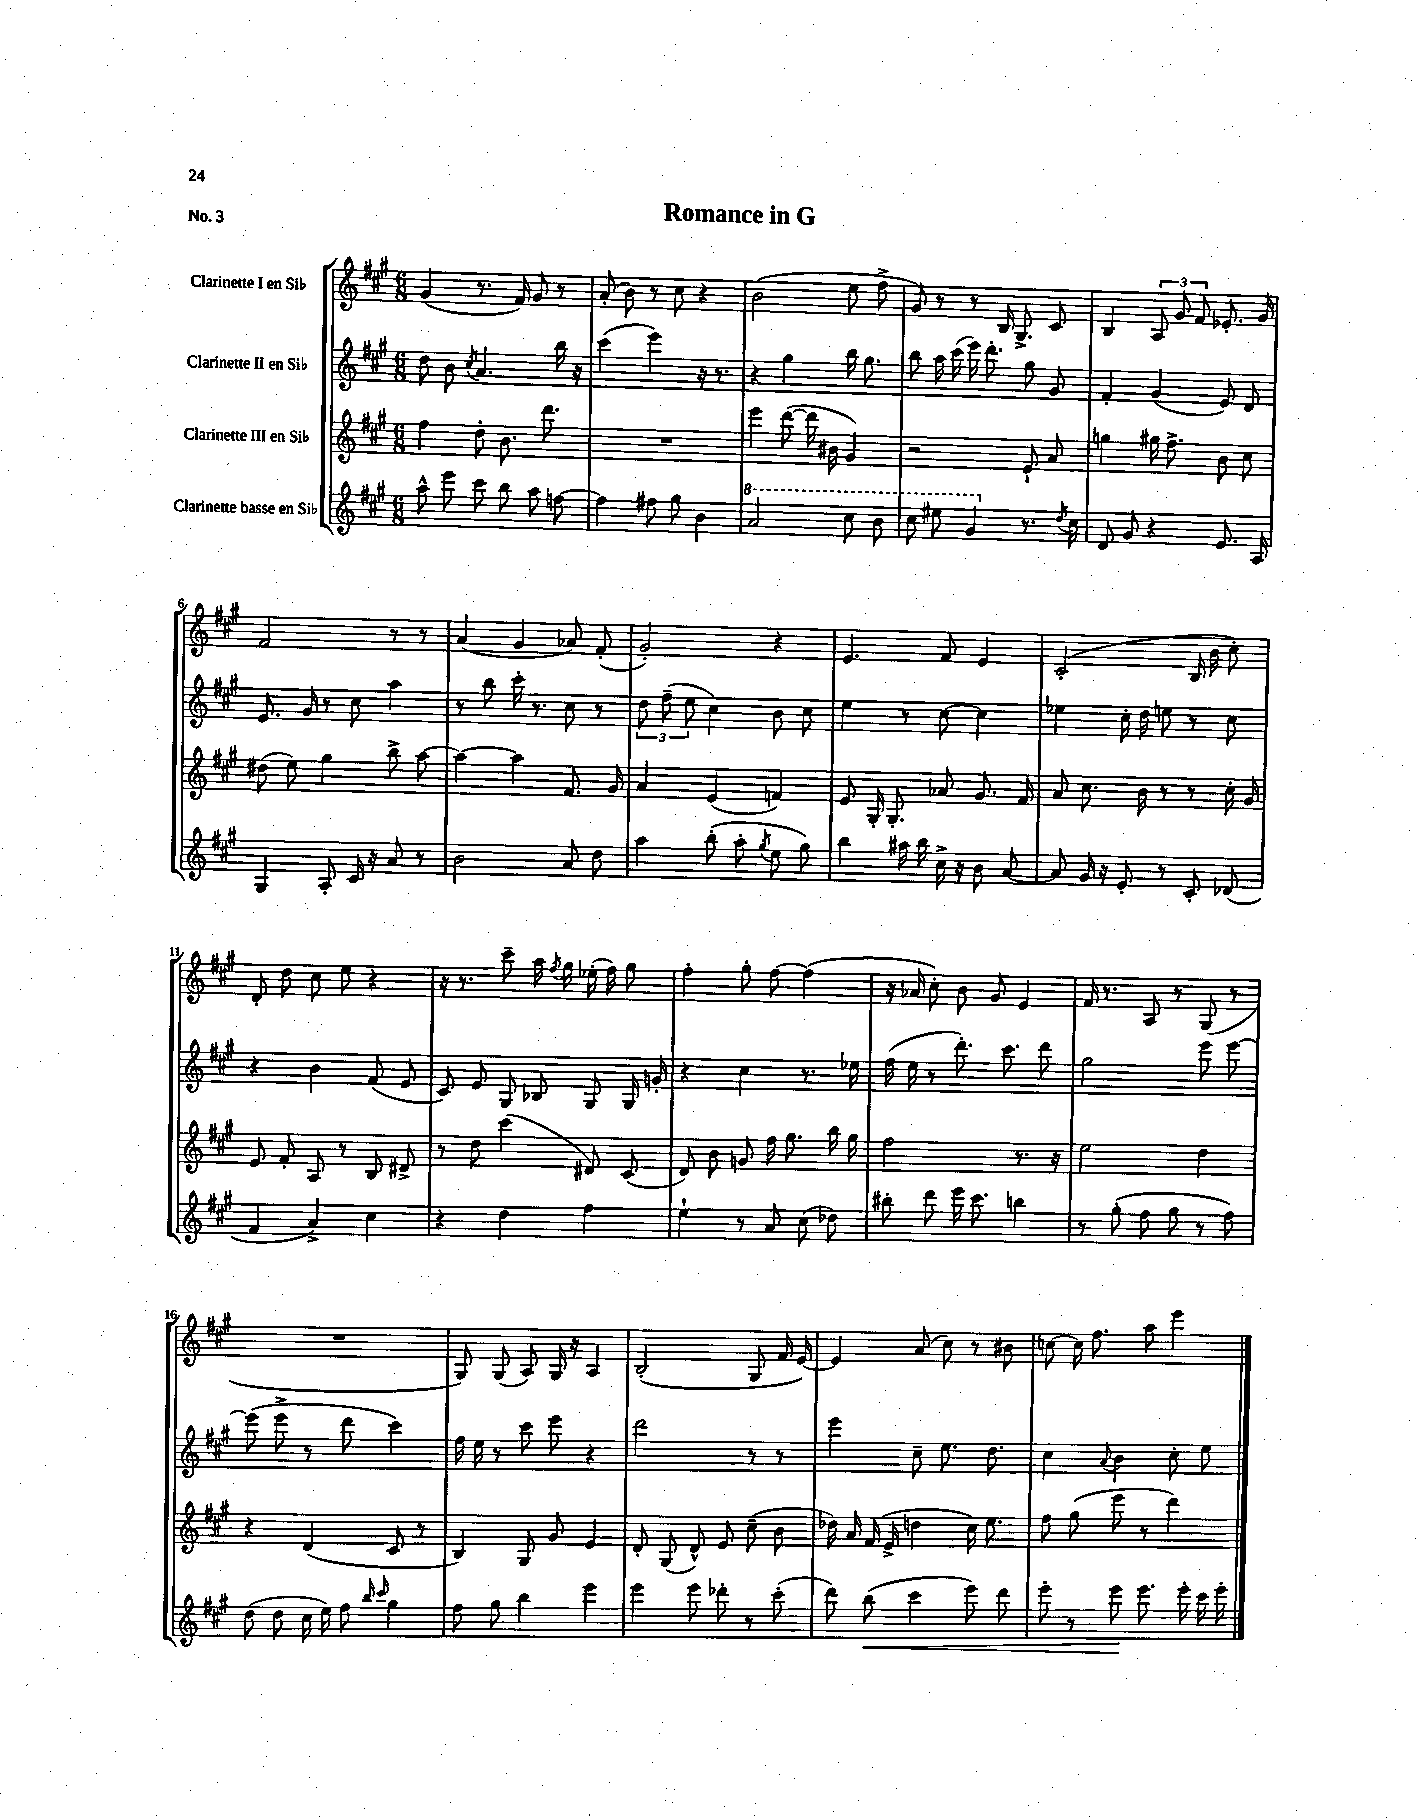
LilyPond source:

\header { title = "Romance in G" piece = "No. 3" }
<<
\new StaffGroup <<
\new Staff = "s0" \with { instrumentName = "Clarinette I en Sib" } {
    \clef treble \key a \major \numericTimeSignature \time 6/8
    \autoBeamOff gis'4( r8. fis'16) gis'8 r8 |
    a'8-.( b'8) r8 cis''8 r4 |
    b'2( e''8 fis''8-> |
    gis'8) r8 r8 b16 gis8.-> cis'8 |
    b4 \tuplet 3/2 { a8 gis'8 fis'8 } ees'8.-. gis'16 |
    fis'2 r8 r8 |
    a'4( gis'4 aes'8) fis'8-.( |
    gis'2-.) r4 |
    e'4. fis'8 e'4 |
    cis'2-.( b16 b'16 cis''8-.) |
    d'8-. d''8 cis''8 e''8 r4 |
    r16 r8. cis'''8-- a''16 \acciaccatura { fis''8 } gis''16 ees''16-.( fis''16) gis''8 |
    fis''4-. gis''8-. fis''8~ fis''4( |
    r16 aes'16 cis''8-.) b'8 gis'8 e'4 |
    fis'16 r8. a8 r8 gis8( r8 |
    R2. |
    gis8) gis8( a8) gis16 r16 a4 |
    b2-.( gis8 fis'16 e'16~) |
    e'4 a'8( cis''8) r8 bis'8 |
    c''8~ c''16 fis''8. a''8 e'''4 \bar "|." |
}
\new Staff = "s1" \with { instrumentName = "Clarinette II en Sib" } {
    \clef treble \key a \major \numericTimeSignature \time 6/8
    \autoBeamOff d''8 b'8 \acciaccatura { cis''8 } a'4. b''16 r16 |
    cis'''4( e'''4) r16 r8. |
    r4 gis''4 b''16 gis''8. |
    b''8 a''16 cis'''16( e'''16) d'''8.-. gis''8 gis'8 |
    fis'4-. gis'4( e'8) d'8 |
    e'8. gis'16 r8 cis''8 a''4 |
    r8 b''8 cis'''16-. r8. cis''8 r8 |
    \tuplet 3/2 { d''8 fis''8--( e''8 } cis''4) b'8 cis''8 |
    e''4 r8 cis''8~ cis''4 |
    ees''4 cis''16-. d''16 e''8 r8 cis''8 |
    r4 b'4 fis'8( e'8 |
    cis'8) e'8 gis8 bes8 gis8 gis16 g'16-. |
    r4 cis''4 r8. ees''16 |
    fis''16( e''16 r8 d'''8.-.) cis'''8. d'''8 |
    gis''2 e'''8 e'''8~ |
    e'''8( e'''8-> r8 d'''8 cis'''4) |
    fis''16 e''16 r8 cis'''8 e'''8 r4 |
    d'''2 r8 r8 |
    e'''4 cis''8-- e''8. d''8. |
    cis''4 \appoggiatura { a'8 } b'4 cis''8-. e''8 \bar "|." |
}
\new Staff = "s2" \with { instrumentName = "Clarinette III en Sib" } {
    \clef treble \key a \major \numericTimeSignature \time 6/8
    \autoBeamOff fis''4 d''8-. b'8. d'''8. |
    R2. |
    e'''4 d'''8~( d'''16 bis'16 gis'4) |
    r2 e'8-! a'8 |
    g''4 gis''16 fis''8.-> b'8 cis''8 |
    dis''8( e''8) gis''4 b''8-> a''8~ |
    a''4~ a''4 fis'8. gis'16 |
    a'4 e'4( f'4) |
    e'8 gis16-. gis8.-. aes'8 gis'8. fis'16 |
    a'8 cis''8. b'16 r8 r8 cis''16-. gis'16 |
    e'8 fis'8-. a8 r8 b8 dis'8-> |
    r8 d''8 cis'''4( dis'8) cis'8( |
    d'8) b'8 g'8 fis''16 gis''8. b''16 gis''16 |
    fis''2 r8. r16 |
    e''2 d''4 |
    r4 d'4( cis'8 r8 |
    b4) gis8 gis'8 e'4 |
    d'8-. gis8( d'8-^) e'8 cis''8--( b'8 |
    des''16) a'16 fis'16( e'16-> d''4 cis''16) e''8. |
    fis''8 gis''8( e'''8 r8 d'''4) \bar "|." |
}
\new Staff = "s3" \with { instrumentName = "Clarinette basse en Sib" } {
    \clef treble \key a \major \numericTimeSignature \time 6/8
    \autoBeamOff a''8-^ e'''8 cis'''8 b''8 a''8 f''8~ |
    f''4 fis''8 gis''8 b'4 |
    \ottava #1 a''2 cis'''8 b''8 |
    cis'''8 eis'''8 gis''4 \ottava #0 r8. \acciaccatura { d''8 } cis''16 |
    d'8 gis'8 r4 e'8. a16 |
    gis4 a8-. cis'16 r16 a'8 r8 |
    b'2 a'8 d''8 |
    a''4 b''8-.( a''8-. \acciaccatura { gis''8 } e''8 gis''8) |
    b''4 ais''16 b''16 cis''16-> r16 b'8 a'8~ |
    a'8 gis'16 r16 e'8-. r8 cis'8-. des'8( |
    fis'4 a'4->) cis''4 |
    r4 d''4 fis''4 |
    e''4-! r8 a'8 cis''8( des''8) |
    bis''8-. d'''8 e'''16 cis'''8. b''4 |
    r8 gis''8-.( fis''8 gis''8 r8 fis''8) |
    d''8( d''8 cis''16 e''16) fis''8 \grace { b''16 cis'''16 } gis''4 |
    fis''8 gis''8 b''4 e'''4 |
    e'''4 e'''8 des'''8-. r8 cis'''8-.( |
    d'''8) b''8\<( cis'''4 e'''8) d'''8 |
    e'''8-. r8 e'''8\! e'''8. e'''16-. cis'''16 e'''16-. \bar "|." |
}
>>
>>
